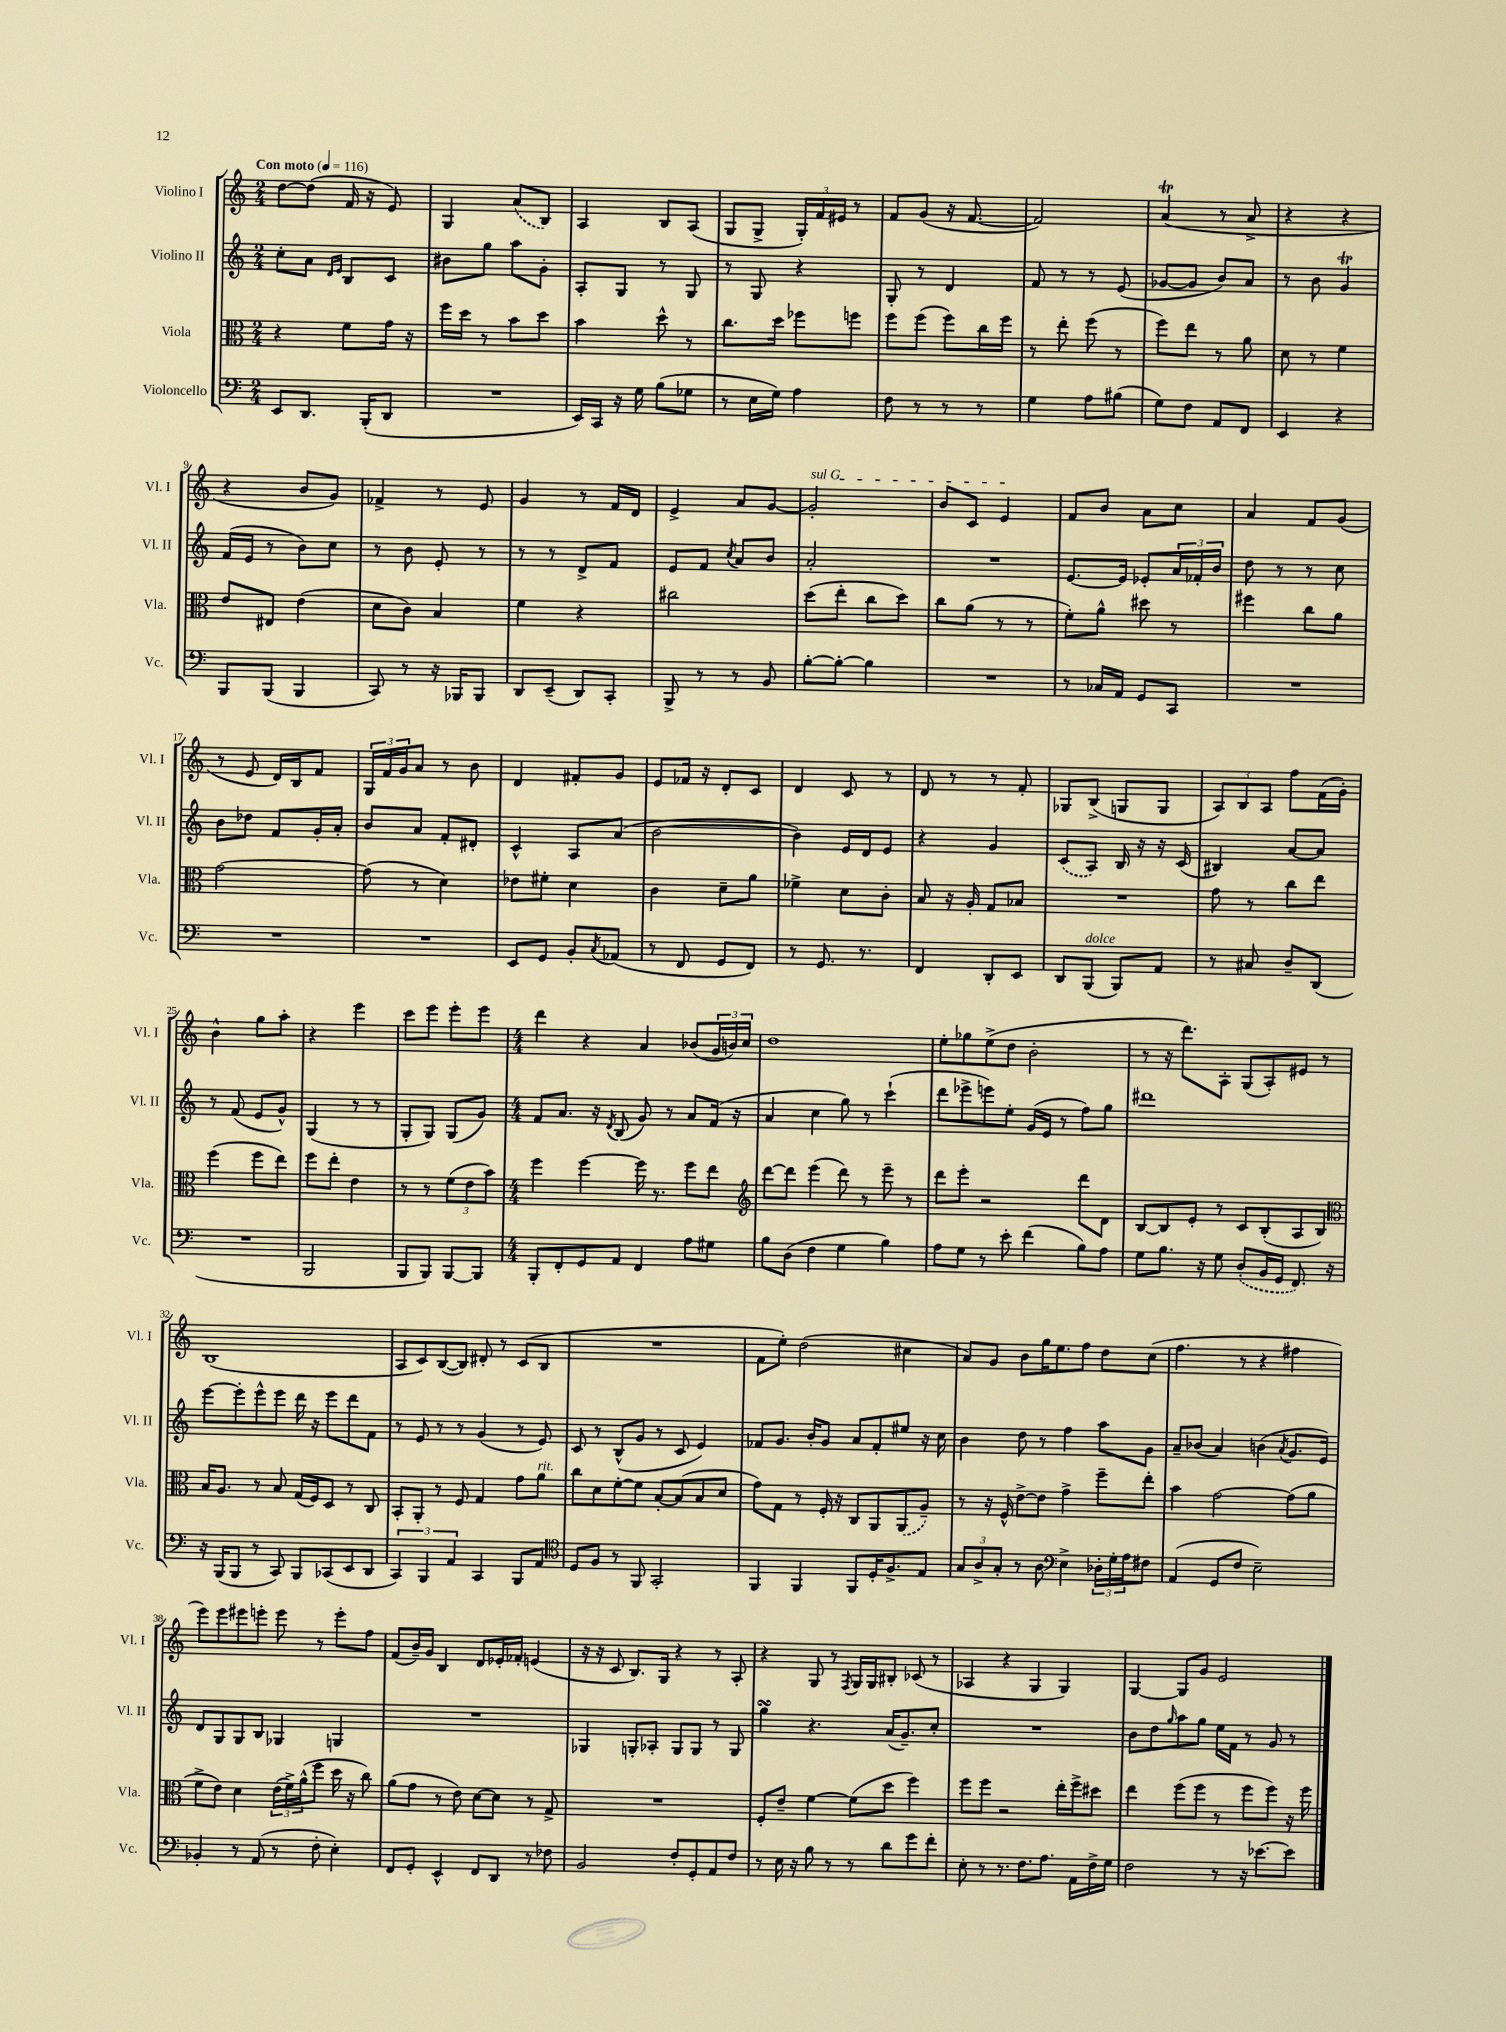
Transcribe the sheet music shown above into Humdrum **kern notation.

**kern	**kern	**kern	**kern
*staff4	*staff3	*staff2	*staff1
*clefF4	*clefC3	*clefG2	*clefG2
*k[]	*k[]	*k[]	*k[]
*M2/4	*M2/4	*M2/4	*M2/4
*MM116	*MM116	*MM116	*MM116
8EE	4r	8cc'	[8dd
8.DD	.	8a	(8dd]
.	.	16qqd	.
.	.	16qqe	.
.	8f	8B	16f
(16BBB'	.	.	16r
8DD	16g	8c	8e)
.	16r	.	.
=	=	=	=
2r	16ff	8b#	4G
.	16dd	.	.
.	8r	8gg	.
.	8b	8aa	(8a
.	8dd	8g'	8B)
=	=	=	=
16EE)	4b	8A'	4A
16CC	.	.	.
16r	.	8G	.
16G	.	.	.
(8B	8dd^^	8r	8B
8G-	8r	8G	(8A
=	=	=	=
8r	8.cc	8r	8G
16E	.	8G	8G^
16G)	16dd	.	.
4A	8ff-	4r	24G')
.	.	.	24f
.	.	.	24e#
.	8ff	.	8r
=	=	=	=
8F	8ff	8G'	8f
8r	(8ff	8r	(8g
8r	8ff)	4d	16r
.	.	.	[8.f
8r	16cc	.	.
.	16ff	.	.
=	=	=	=
4G	8r	8f	2f])
.	8ee'	8r	.
8A	(8ff	8r	.
(8B#	8r	(8e	.
=	=	=	=
8G)	8ff)	[8g-	(4a
8F	8ee	8g-]	.
8AA	8r	8b)	8r
8FF	8a	8a	8a^
=	=	=	=
4EE	8d	8r	4r
.	8r	8b	.
4r	4f	4g	4r
=	=	=	=
8BBB	8e	(16f	4r
.	.	16e	.
(8BBB	8E#	8r	.
4BBB	(4e	8b)	8b
.	.	8cc	8g)
=	=	=	=
8CC)	8d	8r	4f-^
8r	8c)	8b	.
16r	4B	8e'	8r
16BBB-	.	.	.
8BBB-	.	8r	8e
=	=	=	=
8DD	4f	8r	4g
(8EE~	.	8r	.
8DD)	4r	8d^	8r
8CC'	.	8f	16f
.	.	.	16d
=	=	=	=
8BBB^	2cc#	8e	4e^
8r	.	8f	.
.	.	8qcc	.
8r	.	8a	8a
8BB	.	8b	[8g
=	=	=	=
[8B'	(8dd	2a'	2g']
8B'_	8ee'	.	.
4B]	8cc	.	.
.	8dd)	.	.
=	=	=	=
2r	8cc	2r	8b
.	(8a	.	8c
.	8r	.	4e
.	8r	.	.
=	=	=	=
8r	8f')	[8.e	8f
16C-	8a^^	.	8b
16AA	.	16e]	.
8GG	8dd#	8e-'	8a
8CC	8r	24a	8cc
.	.	24f-'	.
.	.	24b	.
=	=	=	=
2r	4ff#	8dd	4a
.	.	8r	.
.	8cc	8r	8f
.	8a	8cc	(8g
=	=	=	=
2r	[2g	8b	8r
.	.	8dd-	8e
.	.	8f	16d)
.	.	.	16B
.	.	16g'	8f
.	.	16a'	.
=	=	=	=
2r	(8g]	8b	24G
.	.	.	24f
.	.	.	24g
.	8r	8a	8a
.	4d)	8f'	8r
.	.	8d#'	8b
=	=	=	=
8EE	8e-	4c^^	4d
8GG	8f#'	.	.
8BB'	4d	8A	8f#'
8qC	.	.	.
(8AA-	.	(8a	8g
=	=	=	=
8r	4c	[2b	8e
8FF	.	.	16f-
.	.	.	16r
8GG	8d~	.	8d'
8FF)	8a	.	8c
=	=	=	=
8r	4f-^	4b])	4d
8.GG	.	.	.
.	8d	16e	8c
8.r	.	16d	.
.	8c'	8e	8r
=	=	=	=
4FF	8B	4r	8d
.	16r	.	8r
.	16A'	.	.
8DD'	8G	4g	8r
8EE	8B-	.	8f'
=	=	=	=
8DD	2r	(8c	8G-
(8BBB	.	8A)	(8B^
8BBB)	.	16B	8G
.	.	16r	.
8AA	.	16r	8G
.	.	(16c	.
=	=	=	=
8r	8g	4B#)	12A)
.	.	.	12B
8C#	8r	.	.
.	.	.	12A
8D~	8cc	[8a	8ff
(8DD	8ee	8a]	(16f
.	.	.	16g')
=	=	=	=
2r	(4ff	8r	4b^^
.	.	(8f	.
.	8ff	8e	8gg
.	8ee)	8g^^)	8aa'
=	=	=	=
2BBB	8ff	(4G	4r
.	8ee'	.	.
.	4e	8r	4eee
.	.	8r	.
=	=	=	=
8BBB	8r	8G'	8ccc
8BBB)	8r	8G)	8eee
[8BBB	(12f	(8G	8eee'
.	12e	.	.
8BBB]	.	8g)	8eee
.	12b)	.	.
=	=	=	=
*M4/4	*M4/4	*M4/4	*M4/4
8BBB'	4ff	8f	4ddd
8FF'	.	8.a	.
8GG	[4ff	.	4r
.	.	16r	.
.	.	8qd	.
8AA	.	(8B	.
4FF	16ff]	8g)	4a
.	8.r	.	.
.	.	8r	.
8A	8ff	8a	(8b-
8G#	8ee	(16f	24g
.	.	.	24b)
.	.	16r	.
.	.	.	24cc
=	=	=	=
*	*clefG2	*	*
8B	[8ddd	4a	1dd
(8D	8ddd]	.	.
4F	(4eee	4cc	.
4G	8ddd)	8gg)	.
.	8r	8r	.
4B)	8eee~	(4ccc`	.
.	8r	.	.
=	=	=	=
8A	8ddd	8ddd	8ee'
8G	8eee'	8eee-^	8gg-
8r	2r	8eee)	(8ee^
8e'	.	8ee'	8dd
(4f	.	(16g	2b'
.	.	16e	.
.	.	8r	.
8B)	8ddd	8ff)	.
8A	8d	8gg	.
=	=	=	=
8G	[8B	1ddd#	8r
8.B	8B]	.	16r
.	.	.	8.ddd)
.	8e'	.	.
16r	.	.	.
8G	8r	.	8A'
(8D'	8c	.	(8G
16BB	(8B'	.	8A')
16GG	.	.	.
8.FF)	8A	.	8e#
.	8B)	.	8r
16r	.	.	.
=	=	=	=
*	*clefC3	*	*
16r	16B	[8eee	(1B
(16BBB	8.A	.	.
8BBB	.	8eee']	.
8r	8r	8eee^^	.
8CC)	8B	8eee	.
8BBB	(16G	16ddd	.
.	16F)	16r	.
(8CC-	8D	8eee	.
8EE	8r	8ddd	.
8DD	8C	8f	.
=	=	=	=
6CC)	8BB'	8r	8A
.	8AA'	8e	8c)
6BBB	.	.	.
.	8r	8r	([8B
6AA	.	.	.
.	8F	8r	8B])
4CC	4G	(4g	8d#'
.	.	.	8r
8BBB	8g	8r	(8c
8AA	8a	8e)	8B
=	=	=	=
*clefC4	*	*	*
8D	8cc	8c	1r
8F	8d	8r	.
8r	[8f'	(8B^^	.
8FF	8f]	8g	.
2GG'	[8B'	8r	.
.	(8B]	8c	.
.	8B	4e)	.
.	8d	.	.
=	=	=	=
4FF	8g)	8f-	8f
.	8G	8.g	8ee')
4FF	8r	.	(2dd
.	.	16b'	.
.	16F'	8g	.
.	16r	.	.
8FF	8C	8a	.
16D'	8AA	8f-'	.
8.F^	.	.	.
.	(8AA	8ee#	4cc#
8E	8A~)	16r	.
.	.	16cc	.
=	=	=	=
12G	8r	4b	8a)
12A^	.	.	.
.	16r	.	8g
12G'	.	.	.
.	16F^^	.	.
8r	[8e^	8dd	8b
8A	8e]	8r	16gg
.	.	.	8.ee
*clefF4	*	*	*
4E^	4g^	4ff	.
.	.	.	8ff
24D-'	8ff~	8aa	8dd
24G'	.	.	.
24A	.	.	.
8F#	8ee'	8g	(8cc
=	=	=	=
(4AA	4b	8a~	4.ff
.	.	(8b-	.
8GG	[2g	4a)	.
8F	.	.	8r
2E~)	.	(4b	4r
.	.	8qa	.
.	(8g]	8.g	4ff#
.	8a	.	.
.	.	16e)	.
=	=	=	=
4BB-'	8f^	8d	8eee)
.	8e)	8G	8eee
8r	4d	8G	8eee#
(8AA	.	8B	8eee'
8r	(24e	4G-	8eee
.	24f^)	.	.
.	(24a^^	.	.
8F'	8ff	.	8r
4E')	16dd	4G	8eee'
.	16r	.	.
.	8cc)	.	8ff
=	=	=	=
8FF	(8a	1r	(8f
8GG'	8g	.	16b~)
.	.	.	16g
4EE^^	8r	.	4B
.	8e)	.	.
8FF	[8d	.	8d
8DD	8d]	.	16e-'
.	.	.	16f-'
8r	8r	.	(4e
8F-	8G^	.	.
=	=	=	=
2BB	1r	4G-	16r
.	.	.	16r
.	.	.	8c
.	.	8G'	8.B)
.	.	8A-'	.
.	.	.	16G
8F'	.	8G	4r
8GG'	.	8G	.
8AA	.	8r	8r
8F	.	8G	8A'
=	=	=	=
8r	8F'	4gg	4r
16E	8e~	.	.
16r	.	.	.
8B	[4f	4.r	8G
8r	.	.	8r
.	.	.	8qF
8r	(8f]	.	16G
.	.	.	16G
8d	8dd	(16a	8B#'
.	.	8.g~)	.
8g	4ff)	.	(8c-
8f'	.	8cc'	8r
=	=	=	=
8E'	8ff	1r	4A-
8r	8ff	.	.
8.r	2r	.	4r
8.F	.	.	.
.	.	.	4G
8.A	.	.	.
.	16ee'	.	4G)
16AA	16ff^	.	.
16F^	8dd#	.	.
16G	.	.	.
=	=	=	=
2F	4ee	8b	[4G
.	.	8dd	.
.	.	16qqgg	.
.	(8ff	8aa	8G]
.	8ff	8gg	8g
8r	8r	16ee	2e
.	.	16f	.
16r	8ff	8r	.
[8.e-	.	.	.
.	8ff)	8g	.
8e-]	16r	8r	.
.	16ff	.	.
==	==	==	==
*-	*-	*-	*-
